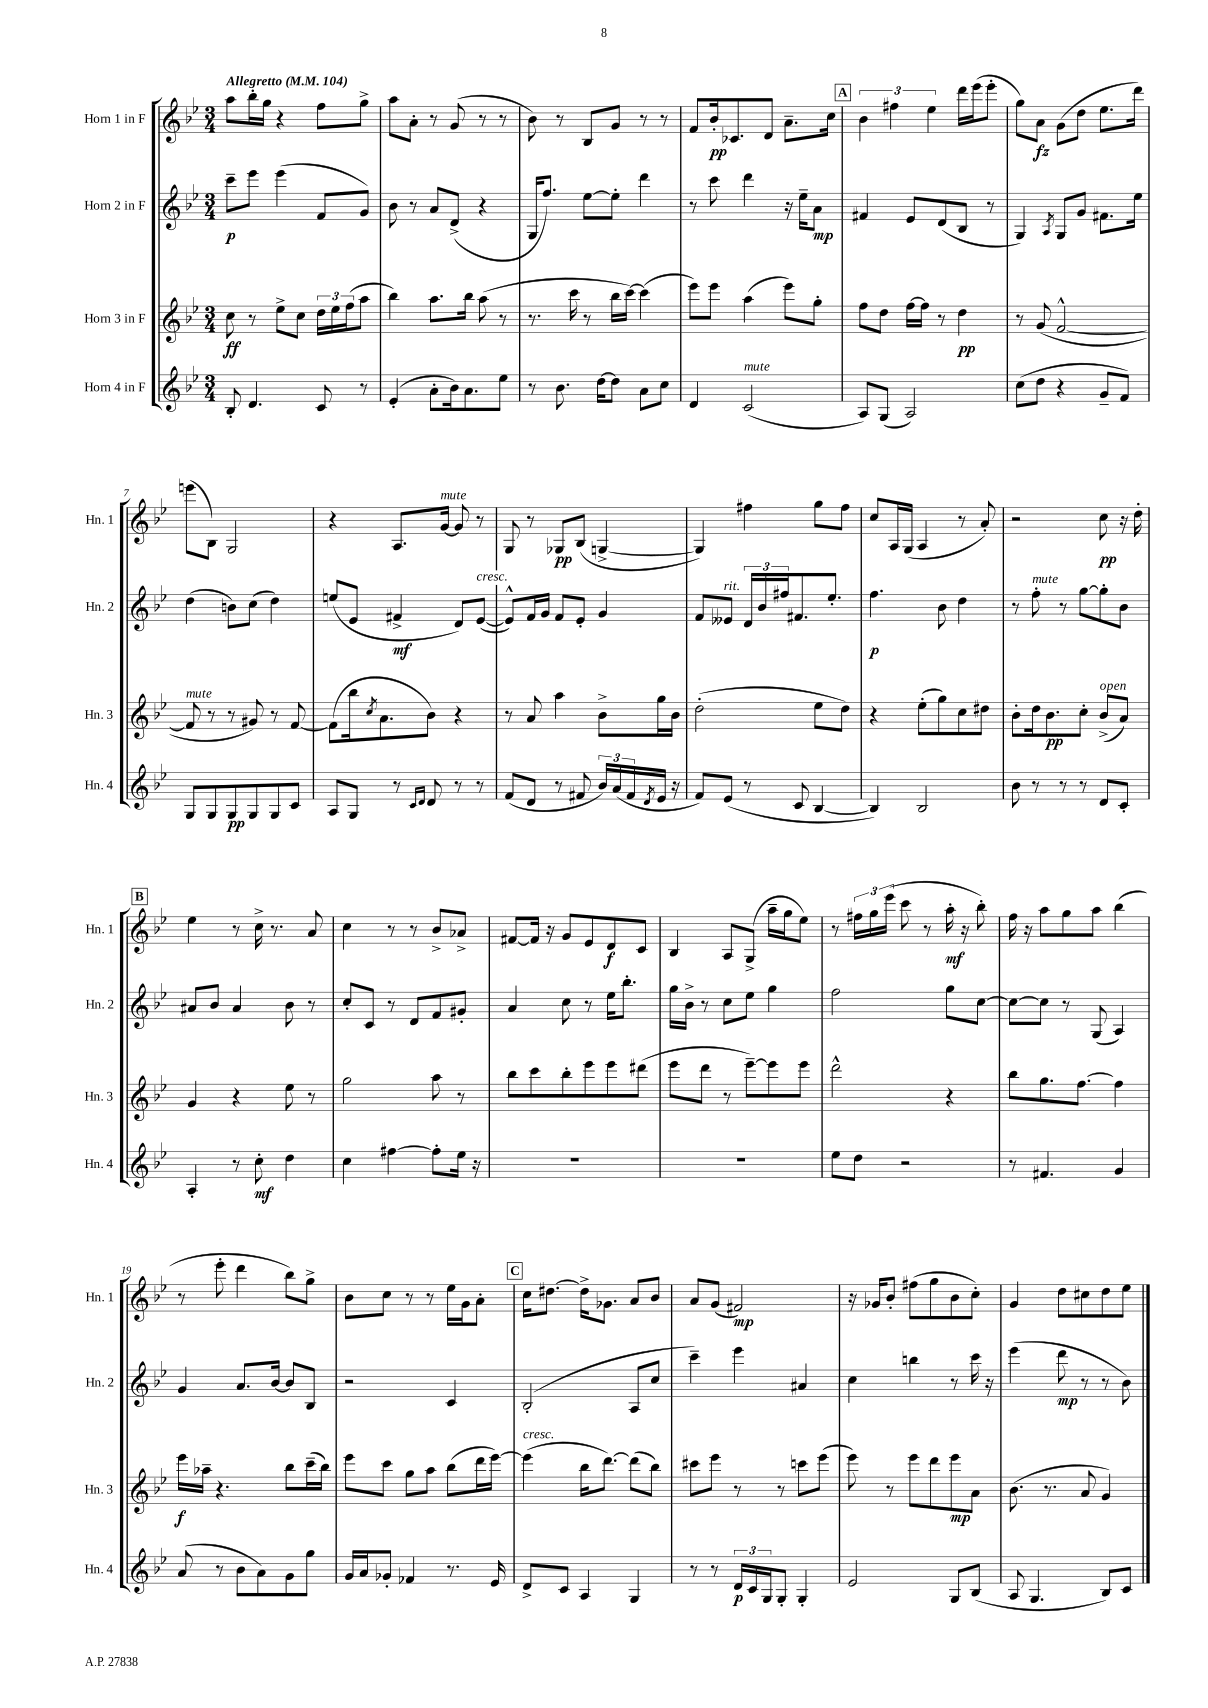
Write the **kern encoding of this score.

**kern	**dynam	**kern	**dynam	**kern	**dynam	**kern	**dynam
*part4	*part4	*part3	*part3	*part2	*part2	*part1	*part1
*staff4	*staff4	*staff3	*staff3	*staff2	*staff2	*staff1	*staff1
*I"Horn 4 in F	*	*I"Horn 3 in F	*	*I"Horn 2 in F	*	*I"Horn 1 in F	*
*I'Hn. 4	*	*I'Hn. 3	*	*I'Hn. 2	*	*I'Hn. 1	*
*clefG2	*	*clefG2	*	*clefG2	*	*clefG2	*
*k[b-e-]	*	*k[b-e-]	*	*k[b-e-]	*	*k[b-e-]	*
*M3/4	*	*M3/4	*	*M3/4	*	*M3/4	*
*MM104	*	*MM104	*	*MM104	*	*MM104	*
=1	=1	=1	=1	=1	=1	=1	=1
!	!	!	!	!	!	!LO:TX:a:B:t=Allegretto	!
8B-'/	.	8cc\	ff	8ccc~\L	p	8aa\L	.
4.d/	.	8r	.	8eee-\J	.	16bb-'\L	.
.	.	.	.	.	.	16gg\JJ	.
.	.	8ee-^\L	.	(4eee-\	.	4r	.
.	.	8cc\J	.	.	.	.	.
8c/	.	24dd\LL	.	8f/L	.	8ff\L	.
.	.	24ee-\	.	.	.	.	.
.	.	(24ff\J	.	.	.	.	.
8r	.	8aa\J	.	8g/J)	.	8gg^\J	.
=2	=2	=2	=2	=2	=2	=2	=2
(4e-'/	.	4bb-\)	.	8b-\	.	8aa\L	.
.	.	.	.	8r	.	8a'\J	.
8a'\L	.	8.aa\L	.	8a/L	.	8r	.
16b-\k)	.	.	.	(8d^/J	.	(8g/	.
8.a\	.	16bb-\Jk	.	.	.	.	.
.	.	(8aa\	.	4r	.	8r	.
8ee-\J	.	8r	.	.	.	8r	.
=3	=3	=3	=3	=3	=3	=3	=3
8r	.	8.r	.	16G/KL	.	8b-\)	.
.	.	.	.	8.ff/J)	.	.	.
8.b-\	.	.	.	.	.	8r	.
.	.	16ccc\	.	.	.	.	.
.	.	8r	.	[8ee-\L	.	8B-/L	.
[16dd\KL	.	.	.	.	.	.	.
8dd\J]	.	16bb-\LL	.	8ee-'\J]	.	8g/J	.
.	.	[16ccc\JJ)	.	.	.	.	.
8a\L	.	(4ccc\]	.	4ddd\	.	8r	.
8cc\J	.	.	.	.	.	8r	.
=4	=4	=4	=4	=4	=4	=4	=4
4d/	.	8eee-\L)	.	8r	.	8f/L	.
.	.	8eee-\J	.	8ccc\	.	16b-'/k	pp
.	.	.	.	.	.	8.c-X/	.
!LO:TX:a:i:t=mute	!	!	!	!	!	!	!
(2c/	.	(4aa\	.	4ddd\	.	.	.
.	.	.	.	.	.	8d/J	.
.	.	8eee-\L)	.	16r	.	8.a~\L	.
.	.	.	.	16ee-~\KL	.	.	.
.	.	8gg'\J	.	8a\J	mp	.	.
.	.	.	.	.	.	16cc\Jk	.
!!LO:REH:place=s1:t=A
=5	=5	=5	=5	=5	=5	=5	=5
8A/L)	.	8ff\L	.	4f#X/	.	6b-\	.
(8G/J	.	8dd\J	.	.	.	.	.
.	.	.	.	.	.	6ff#X\	.
2A/)	.	[16ff\LL	.	8e-/L	.	.	.
.	.	16ff\JJ]	.	.	.	.	.
.	.	.	.	.	.	6ee-\	.
.	.	8r	.	(8d/	.	.	.
.	.	4dd\	pp	8B-/J	.	16ddd\LL	.
.	.	.	.	.	.	(16eee-\J	.
.	.	.	.	8r	.	8eee-'\J	.
=6	=6	=6	=6	=6	=6	=6	=6
(8cc\L	.	8r	.	4G/)	.	8gg\L)	.
8dd\J	.	(8g/	.	.	.	8a\J	fz
.	.	.	.	8qA/	.	.	.
4r	.	[2f^^/	.	8G/L	.	(8g\L	.
.	.	.	.	8g/J	.	8dd\J	.
8g~/L	.	.	.	8.f#X\L	.	8.ee-\L	.
8f/J)	.	.	.	.	.	.	.
.	.	.	.	16ee-\Jk	.	16ddd\Jk)	.
!!LO:LB:g=z
=7	=7	=7	=7	=7	=7	=7	=7
!	!	!LO:TX:a:i:t=mute	!	!	!	!	!
8G/L	.	8f/]	.	(4dd\	.	(8eeen\L	.
8G/	.	8r	.	.	.	8B-\J)	.
8G/	pp	8r	.	8bn\L)	.	2G/	.
8G/	.	8g#X/)	.	(8cc\J	.	.	.
8G/	.	8r	.	4dd\)	.	.	.
8c/J	.	[8f/	.	.	.	.	.
=8	=8	=8	=8	=8	=8	=8	=8
8A/L	.	(8f\L]	.	(8een/L	.	4r	.
8G/J	.	16bb-\k	.	8e-/J	.	.	.
.	.	8qcc/	.	.	.	.	.
.	.	8.a\	.	.	.	.	.
8r	.	.	.	4f#X^/	mf	8.A/L	.
16qqc/LL	.	.	.	.	.	.	.
16qqd/JJ	.	.	.	.	.	.	.
8d/	.	8b-\J)	.	.	.	.	.
!	!	!	!	!	!	!LO:TX:a:i:t=mute	!
.	.	.	.	.	.	[16g/Jk	.
8r	.	4r	.	8d/L)	.	8g/]	.
!	!	!	!	!LO:TX:a:i:t=cresc.	!	!	!
8r	.	.	.	([8e-/J	.	8r	.
=9	=9	=9	=9	=9	=9	=9	=9
(8f/L	.	8r	.	8e-^^/L])	.	8G/	.
8d/J	.	8a/	.	16f/L	.	8r	.
.	.	.	.	16g/JJ	.	.	.
8r	.	4aa\	.	8f/L	.	8G-X/L	pp
8f#X/	.	.	.	8e-'/J	.	(8B-/J	.
24b-/LL)	.	8b-^\L	.	4g/	.	[4Gn^/	.
(24a/	.	.	.	.	.	.	.
24f#/	.	.	.	.	.	.	.
8qd/	.	.	.	.	.	.	.
16e-/JJ	.	16gg\L	.	.	.	.	.
16r	.	16b-\JJ	.	.	.	.	.
=10	=10	=10	=10	=10	=10	=10	=10
8f/L)	.	(2dd'\	.	8f/L	.	4G/])	.
!	!	!	!	!LO:TX:a:i:t=rit.	!	!	!
(8e-/J	.	.	.	8e--X/J	.	.	.
8r	.	.	.	24d/LL	.	4ff#X\	.
.	.	.	.	24b-/	.	.	.
.	.	.	.	24ff#X/J	.	.	.
8c/	.	.	.	8.f#X/	.	.	.
[4B-/	.	8ee-\L	.	.	.	8gg\L	.
.	.	.	.	8.ee-'/J	.	.	.
.	.	8dd\J)	.	.	.	8ff#\J	.
=11	=11	=11	=11	=11	=11	=11	=11
4B-/])	.	4r	.	4.ff\	p	8cc/L	.
.	.	.	.	.	.	16A/L	.
.	.	.	.	.	.	(16G/JJ	.
2B-/	.	(8ee-'\L	.	.	.	4A/	.
.	.	8gg\)	.	8b-\	.	.	.
.	.	8cc\	.	4dd\	.	8r	.
.	.	8dd#X\J	.	.	.	8a'/)	.
=12	=12	=12	=12	=12	=12	=12	=12
8b-\	.	8b-'\L	.	8r	.	2r	.
!	!	!	!	!LO:TX:a:i:t=mute	!	!	!
8r	.	16dd\k	.	8ff'\	.	.	.
.	.	8.b-\	pp	.	.	.	.
8r	.	.	.	8r	.	.	.
8r	.	8cc'\J	.	[8gg\L	.	.	.
!	!	!LO:TX:a:i:t=open	!	!	!	!	!
8d/L	.	(8b-^/L	.	8gg'\]	.	8cc\	pp
8c'/J	.	8a/J)	.	8b-\J	.	16r	.
.	.	.	.	.	.	16dd'\	.
!!LO:LB:g=z
!!LO:REH:place=s1:t=B
=13	=13	=13	=13	=13	=13	=13	=13
4A'/	.	4g/	.	8a#X/L	.	4ee-\	.
.	.	.	.	8b-/J	.	.	.
8r	.	4r	.	4a#/	.	8r	.
8cc'\	mf	.	.	.	.	16cc^\	.
.	.	.	.	.	.	8.r	.
4dd\	.	8ee-\	.	8b-\	.	.	.
.	.	8r	.	8r	.	8a/	.
=14	=14	=14	=14	=14	=14	=14	=14
4cc\	.	2gg\	.	8cc'/L	.	4cc\	.
.	.	.	.	8c/J	.	.	.
[4ff#X\	.	.	.	8r	.	8r	.
.	.	.	.	8d/L	.	8r	.
8ff#'\L]	.	8aa\	.	8f/	.	8b-^/L	.
16ee-\Jk	.	8r	.	8g#X'/J	.	8a-X^/J	.
16r	.	.	.	.	.	.	.
=15	=15	=15	=15	=15	=15	=15	=15
2.r	.	8bb-\L	.	4a/	.	[8f#X/L	.
.	.	8ccc\	.	.	.	16f#/Jk]	.
.	.	.	.	.	.	16r	.
.	.	8bb-'\	.	8cc\	.	8g/L	.
.	.	8eee-\	.	8r	.	8e-/	.
.	.	8eee-\	.	16ee-\KL	.	8d/	f
.	.	.	.	8.bb-'\J	.	.	.
.	.	(8ddd#X\J	.	.	.	8c/J	.
=16	=16	=16	=16	=16	=16	=16	=16
2.r	.	8eee-\L	.	16gg\LL	.	4B-/	.
.	.	.	.	16b-^\JJ	.	.	.
.	.	8ddd\J	.	8r	.	.	.
.	.	8r	.	8cc\L	.	8A/L	.
.	.	[8eee-~\L)	.	8ee-\J	.	(8G^/J	.
.	.	8eee-\]	.	4gg\	.	16aa~\LL	.
.	.	.	.	.	.	16gg\J	.
.	.	8eee-\J	.	.	.	8ee-\J)	.
=17	=17	=17	=17	=17	=17	=17	=17
8ee-\L	.	2ddd^^\	.	2ff\	.	8r	.
8dd\J	.	.	.	.	.	24ff#X\LL	.
.	.	.	.	.	.	24gg\	.
.	.	.	.	.	.	(24eee-\JJ	.
2r	.	.	.	.	.	8ccc\	.
.	.	.	.	.	.	8r	.
.	.	4r	.	8gg\L	.	16aa'\	mf
.	.	.	.	.	.	16r	.
.	.	.	.	[8cc\J	.	8bb-'\)	.
=18	=18	=18	=18	=18	=18	=18	=18
8r	.	8bb-\L	.	8cc\L_	.	16ff\	.
.	.	.	.	.	.	16r	.
4.f#X/	.	8.gg\	.	8cc\J]	.	8aa\L	.
.	.	.	.	8r	.	8gg\	.
.	.	[8.ff\J	.	.	.	.	.
.	.	.	.	(8G/	.	8aa\J	.
4g/	.	4ff\]	.	4A/)	.	(4bb-\	.
!!LO:LB:g=z
=19	=19	=19	=19	=19	=19	=19	=19
(8a/	.	16eee-\LL	f	4g/	.	8r	.
.	.	16aa-X~\JJ	.	.	.	.	.
8r	.	4.r	.	.	.	8eee-'\	.
8b-\L	.	.	.	8.a/L	.	4ddd\	.
8a\)	.	.	.	.	.	.	.
.	.	.	.	[16b-/Jk	.	.	.
8g\	.	8bb-\L	.	8b-/L]	.	8bb-\L)	.
8gg\J	.	(16ccc~\L	.	8B-/J	.	8gg^\J	.
.	.	16bb-\JJ)	.	.	.	.	.
=20	=20	=20	=20	=20	=20	=20	=20
16g/LL	.	8eee-\L	.	2r	.	8b-\L	.
16a/J	.	.	.	.	.	.	.
8g-X'/J	.	8ccc\J	.	.	.	8cc\J	.
4f-X/	.	8gg\L	.	.	.	8r	.
.	.	8aa\J	.	.	.	8r	.
8.r	.	(8bb-\L	.	4c/	.	16ee-\LL	.
.	.	.	.	.	.	16g\J	.
.	.	16ddd\L	.	.	.	8a'\J	.
16e-/	.	[16eee-\JJ)	.	.	.	.	.
!!LO:REH:place=s1:t=C
=21	=21	=21	=21	=21	=21	=21	=21
!	!	!LO:TX:a:i:t=cresc.	!	!	!	!	!
8d^/L	.	(4eee-\]	.	(2B-'/	.	16cc\KL	.
.	.	.	.	.	.	[8.dd#X\J	.
8c/J	.	.	.	.	.	.	.
4A/	.	16bb-\KL	.	.	.	16dd#^\KL]	.
.	.	[8.ddd\J)	.	.	.	8.g-X\J	.
4G/	.	(8ddd\L]	.	8A/L	.	8a/L	.
.	.	8bb-\J)	.	8cc/J	.	8b-/J	.
=22	=22	=22	=22	=22	=22	=22	=22
8r	.	8ccc#X\L	.	4ccc~\)	.	8a/L	.
8r	.	8eee-\J	.	.	.	(8g/J	.
24d/LL	p	8r	.	4eee-\	.	2f#X/)	mp
24c/	.	.	.	.	.	.	.
24G/J	.	.	.	.	.	.	.
8G'/J	.	8r	.	.	.	.	.
4G'/	.	8cccn\L	.	4a#X/	.	.	.
.	.	(8eee-\J	.	.	.	.	.
=23	=23	=23	=23	=23	=23	=23	=23
2e-/	.	8eee-\)	.	4cc\	.	16r	.
.	.	.	.	.	.	16g-X/KL	.
.	.	8r	.	.	.	8b-'/J	.
.	.	8eee-\L	.	4bbn\	.	(8ff#X\L	.
.	.	8ddd\	.	.	.	8gg\	.
8G/L	.	8eee-\	mp	8r	.	8b-\	.
(8B-/J	.	8a\J	.	16ccc\	.	8cc'\J)	.
.	.	.	.	16r	.	.	.
=24	=24	=24	=24	=24	=24	=24	=24
8A/	.	(8.b-\	.	(4eee-\	.	4g/	.
4.G/	.	.	.	.	.	.	.
.	.	8.r	.	.	.	.	.
.	.	.	.	8ddd\	mp	8dd\L	.
.	.	8a/	.	8r	.	8cc#X\	.
8B-/L)	.	4g/)	.	8r	.	8dd\	.
8c/J	.	.	.	8b-\)	.	8ee-\J	.
==	==	==	==	==	==	==	==
*-	*-	*-	*-	*-	*-	*-	*-
